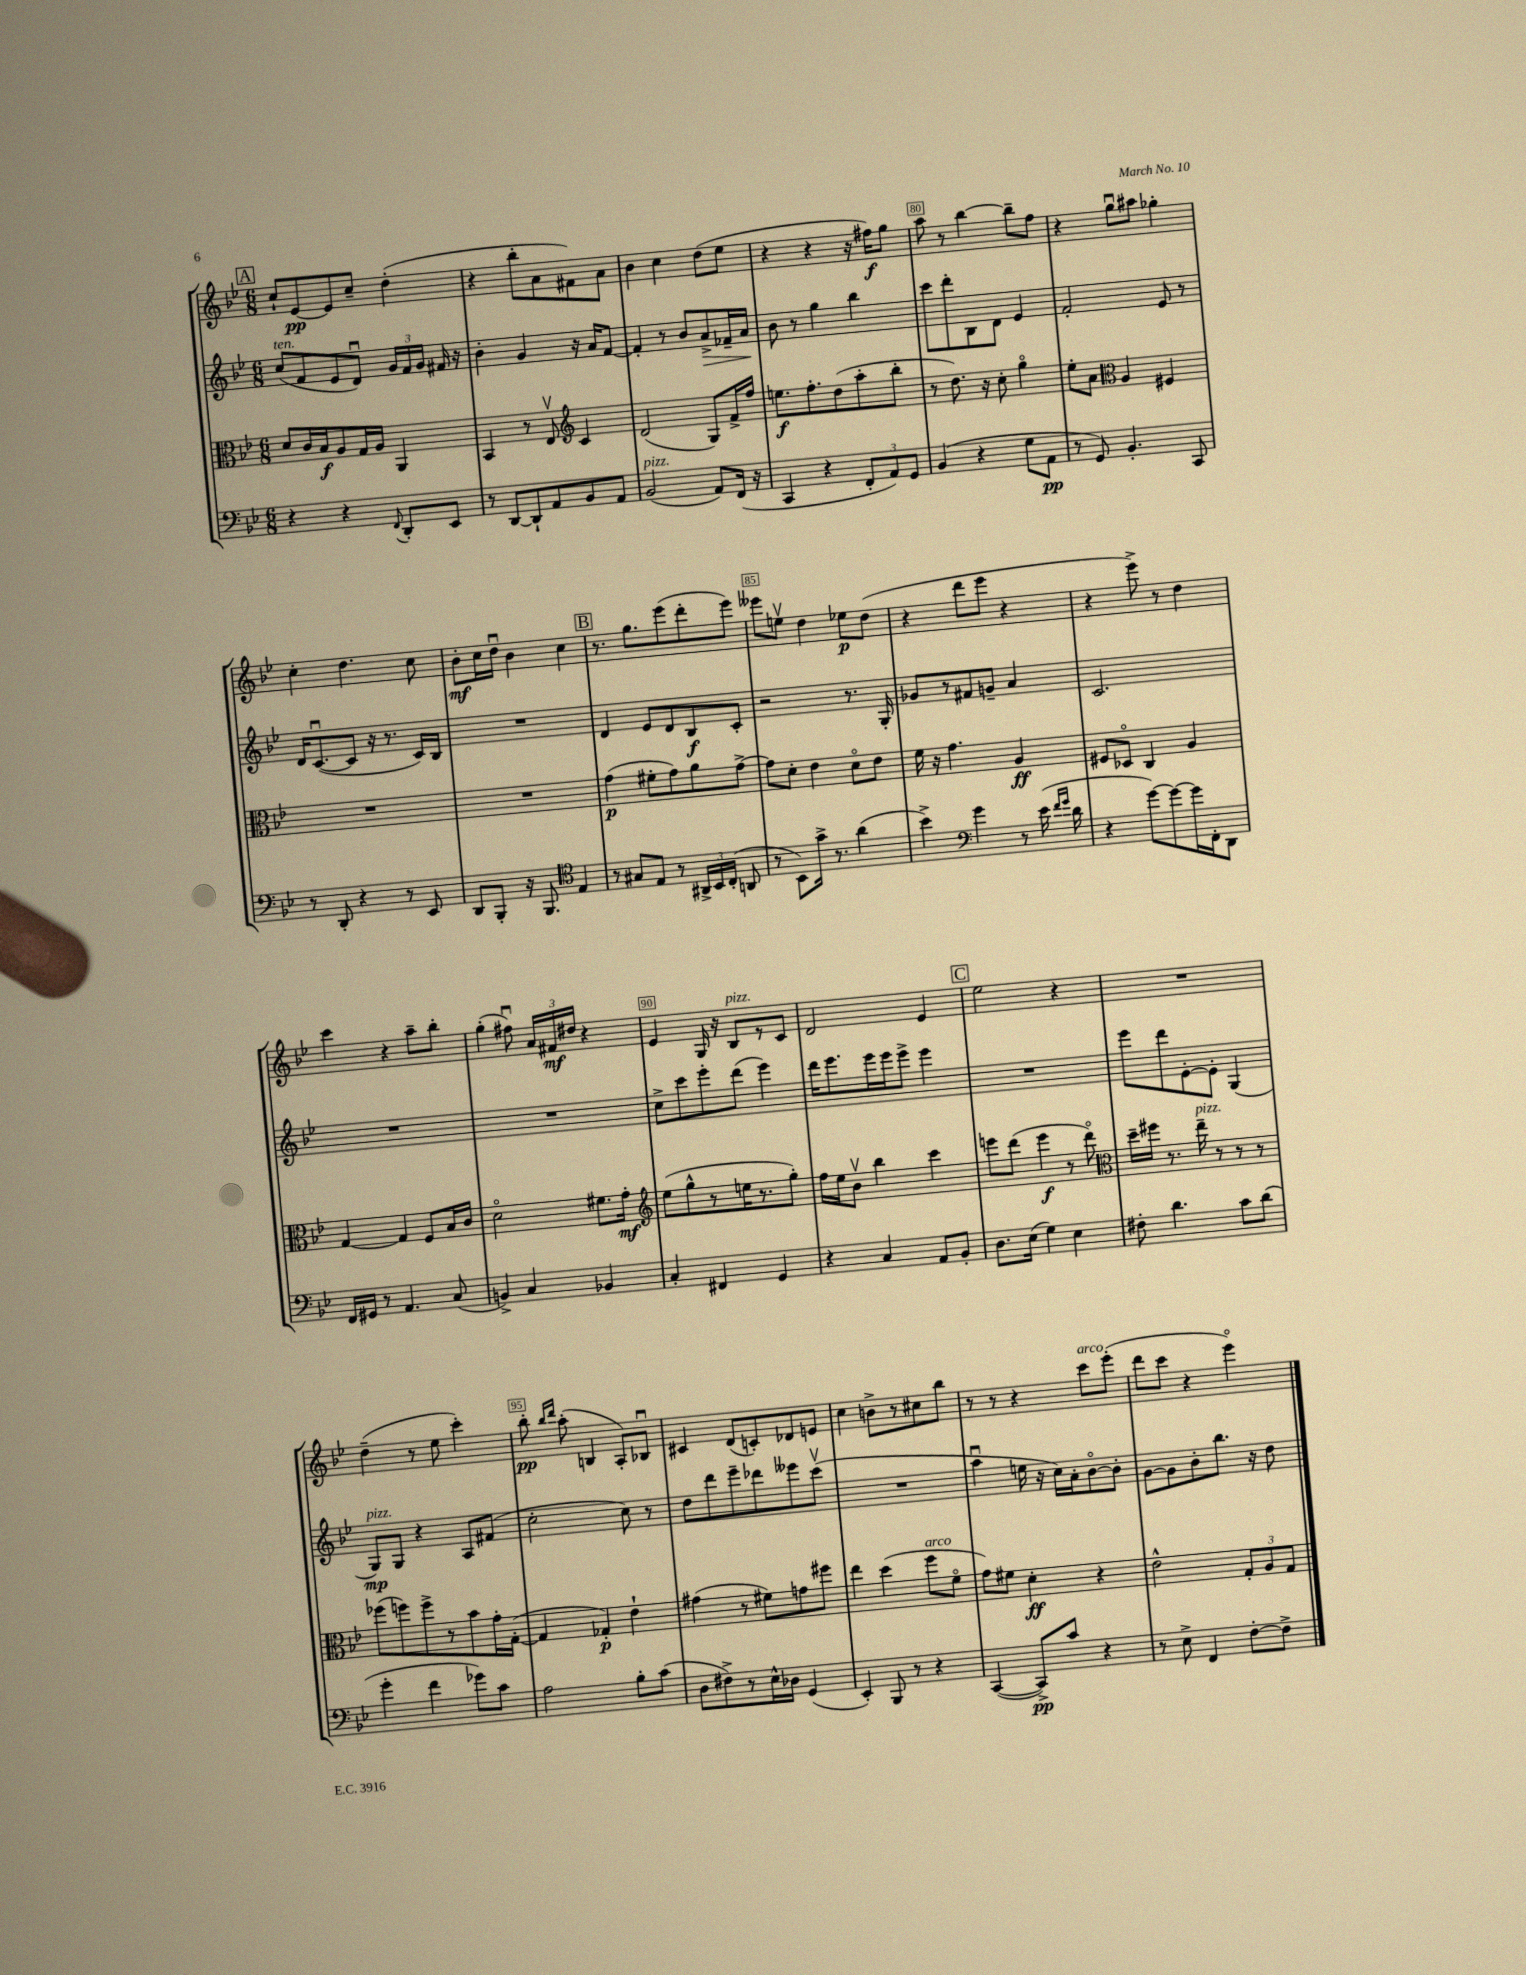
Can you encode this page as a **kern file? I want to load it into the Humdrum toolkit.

**kern	**kern	**kern	**kern
*staff4	*staff3	*staff2	*staff1
*clefF4	*clefC3	*clefG2	*clefG2
*k[b-e-]	*k[b-e-]	*k[b-e-]	*k[b-e-]
*M6/8	*M6/8	*M6/8	*M6/8
4r	8d	(8cc	8cc`
.	16c	8f	[8e-
.	16B-	.	.
4r	8A	8e-	8e-]
.	16G	8du)	8cc~
.	16A	.	.
8qqFF	.	.	.
8DD'	4AA	24g	(4dd'
.	.	24f	.
.	.	24g	.
8EE-	.	16f#	.
.	.	16r	.
=	=	=	=
8r	4BB-	4b-'	4r
[8DD	.	.	.
8DD`]	8r	4g	8bb-'
8AA	8E-v	.	8a
*	*clefG2	*	*
8BB-	4c	16r	8f#)
.	.	16a	.
8AA	.	[8f	8a
=	=	=	=
(2BB-	(2d	4f']	4b-
.	.	8r	4cc
.	.	8b-	.
8AA)	8G)	8a^	(8dd
(16FF	16f^	16f-~	8ee-
16r	16ff	16a	.
=	=	=	=
4CC	8.ee	8b-	4r
.	.	8r	.
.	8.ff'	.	.
4r	.	4gg	4r
.	(8dd	.	.
12FF'	8aa'	4bb-	16r
.	.	.	16ff#)
12AA)	.	.	.
.	8bb-'	.	8gg
12GG	.	.	.
=	=	=	=
(4BB-	8r	8ccc	8aa
.	8.dd)	8ddd'	8r
4r	.	8B-	[4bb-
.	16r	.	.
.	8cc'	8d	.
8G	4ggo	4e-	8bb-~]
8AA	.	.	8ff
=	=	=	=
8r	8ee-'	2f'	4r
8GG)	8a	.	.
*	*clefC3	*	*
4.BB-'	4A	.	8ggu
.	.	.	8aa#
.	4F#	8e-	4gg-'
8CC	.	8r	.
=	=	=	=
8r	2.r	16d	4cc'
.	.	([8.cu	.
8DD'	.	.	.
4r	.	8c]	4.dd
.	.	16r	.
.	.	8.r	.
8r	.	.	.
8EE-	.	16c)	8cc
.	.	16B-	.
=	=	=	=
8DD	2.r	2.r	8b-'
8BBB-'	.	.	16cc
.	.	.	16ddu
16r	.	.	4b-
8.BBB-	.	.	.
*clefC4	*	*	*
4E-	.	.	4cc
=	=	=	=
8r	(4g	4d	8.r
8G#	.	.	.
.	.	.	8.gg
8E-	8f#'	8e-	.
8r	8g)	8d	(8eee-
24AA#^	8a	8B-	8ddd'
24BB-	.	.	.
(24C'	.	.	.
8AA	[8g^	8c'	8eee-)
=	=	=	=
8r	8g]	2r	8eee--
8BB-)	8d'	.	8eev
16g^	4e-	.	4dd
8.r	.	.	.
(4a	8do	8.r	8ee-
.	8e-	.	(8dd
.	.	16G'	.
=	=	=	=
4b-^)	16f	8g-	4r
.	16r	.	.
.	4.g	8r	.
*clefF4	*	*	*
4g	.	8f#	8ddd
.	.	8g~	8eee-
8r	4A	4a	4r
(16e-	.	.	.
16qqf	.	.	.
16qqg	.	.	.
16d	.	.	.
=	=	=	=
4r	8F#	2.c	4r
.	8D-o	.	.
[8g)	4C	.	8eee-^)
8g_	.	.	8r
16g]	4A	.	4dd
16FF'	.	.	.
8DD	.	.	.
=	=	=	=
16FF	[4G	2.r	4ccc
16GG#	.	.	.
8r	.	.	.
4.AA	4G]	.	4r
.	8F	.	8aa~
(8C	16B-	.	8bb-'
.	16c	.	.
=	=	=	=
4BB^)	2do	2.r	(4gg'
4C	.	.	8ff#u)
.	.	.	24a
.	.	.	24f#
.	.	.	24dd#
4BB-	8.f#	.	4r
.	16g'	.	.
=	=	=	=
*	*clefG2	*	*
4C'	(8ee-	8cc^	4e-
.	8gg^^	8ccc	.
4FF#	8r	8eee-'	16G
.	.	.	16r
.	16ee	(8ddd	8B-
.	8.r	.	.
4GG	.	4eee-)	8r
.	8gg')	.	8c
=	=	=	=
4r	16ff	16ddd	2d
.	16ee-	8.eee-	.
.	8b-v	.	.
4C	4bb-	16eee-	.
.	.	16eee-	.
.	.	8eee-^	.
8AA	4ccc	4eee-	4e-
8BB-'	.	.	.
=	=	=	=
8.D	8eee	2.r	2ee-
.	(8ddd	.	.
(16E-	.	.	.
4G)	4eee	.	.
4E-	8r	.	4r
.	8dddo)	.	.
=	=	=	=
*	*clefC3	*	*
8F#'	16dd~	8eee-	2.r
.	16ff#	.	.
4.d	8.r	8ddd	.
.	.	[8e-'	.
.	16ee-~	.	.
.	8r	8e-']	.
8c	8r	(4G	.
(8d	8r	.	.
=	=	=	=
4g'	(8ff-	8G)	(4dd~
.	8ff)	8G	.
4f	8ff^	4r	8r
.	8r	.	8ee-
8g-)	8b-	8A	4ccc')
8c	16g'	(8f#	.
.	([16G'	.	.
=	=	=	=
2A	4G]	2cc'	8bb-'
.	.	.	16qqbb-
.	.	.	16qqddd
.	.	.	(8aa'
.	4G-')	.	4B
8B-'	4e-`	8cc)	8A')
(8c	.	8r	8B-u
=	=	=	=
8D	(4g#	8dd	4c#
8F#^)	.	8ddd	.
8r	8r	8eee-~	(8d
16E-^^	8f#)	8ddd-	8c')
16D-	.	.	.
(4GG	8g	8eee--	8d-
.	8ff#	(8cccv	8e
=	=	=	=
4EE-')	4ee-	2.r	4cc
8BBB-	(4dd	.	8b^
8r	.	.	8r
4r	8ff	.	8cc#
.	8fo	.	8bb-
=	=	=	=
([4CC	8g)	4aau	8r
.	8f#	.	8r
8CC^])	4d'	16ee	4r
.	.	16r	.
8c	.	16cc)	.
.	.	16a'	.
4r	4r	[8b-o	8ccc
.	.	8b-']	(8eee-'
=	=	=	=
8r	2e-^^	[8g	8ddd
8E-^	.	8g]	8ccc
4FF	.	8b-'	4r
.	.	8.bb-	.
[8F'	12G'	.	4eee-o)
.	.	16r	.
.	12A	.	.
8F^]	.	8dd	.
.	12G	.	.
==	==	==	==
*-	*-	*-	*-
